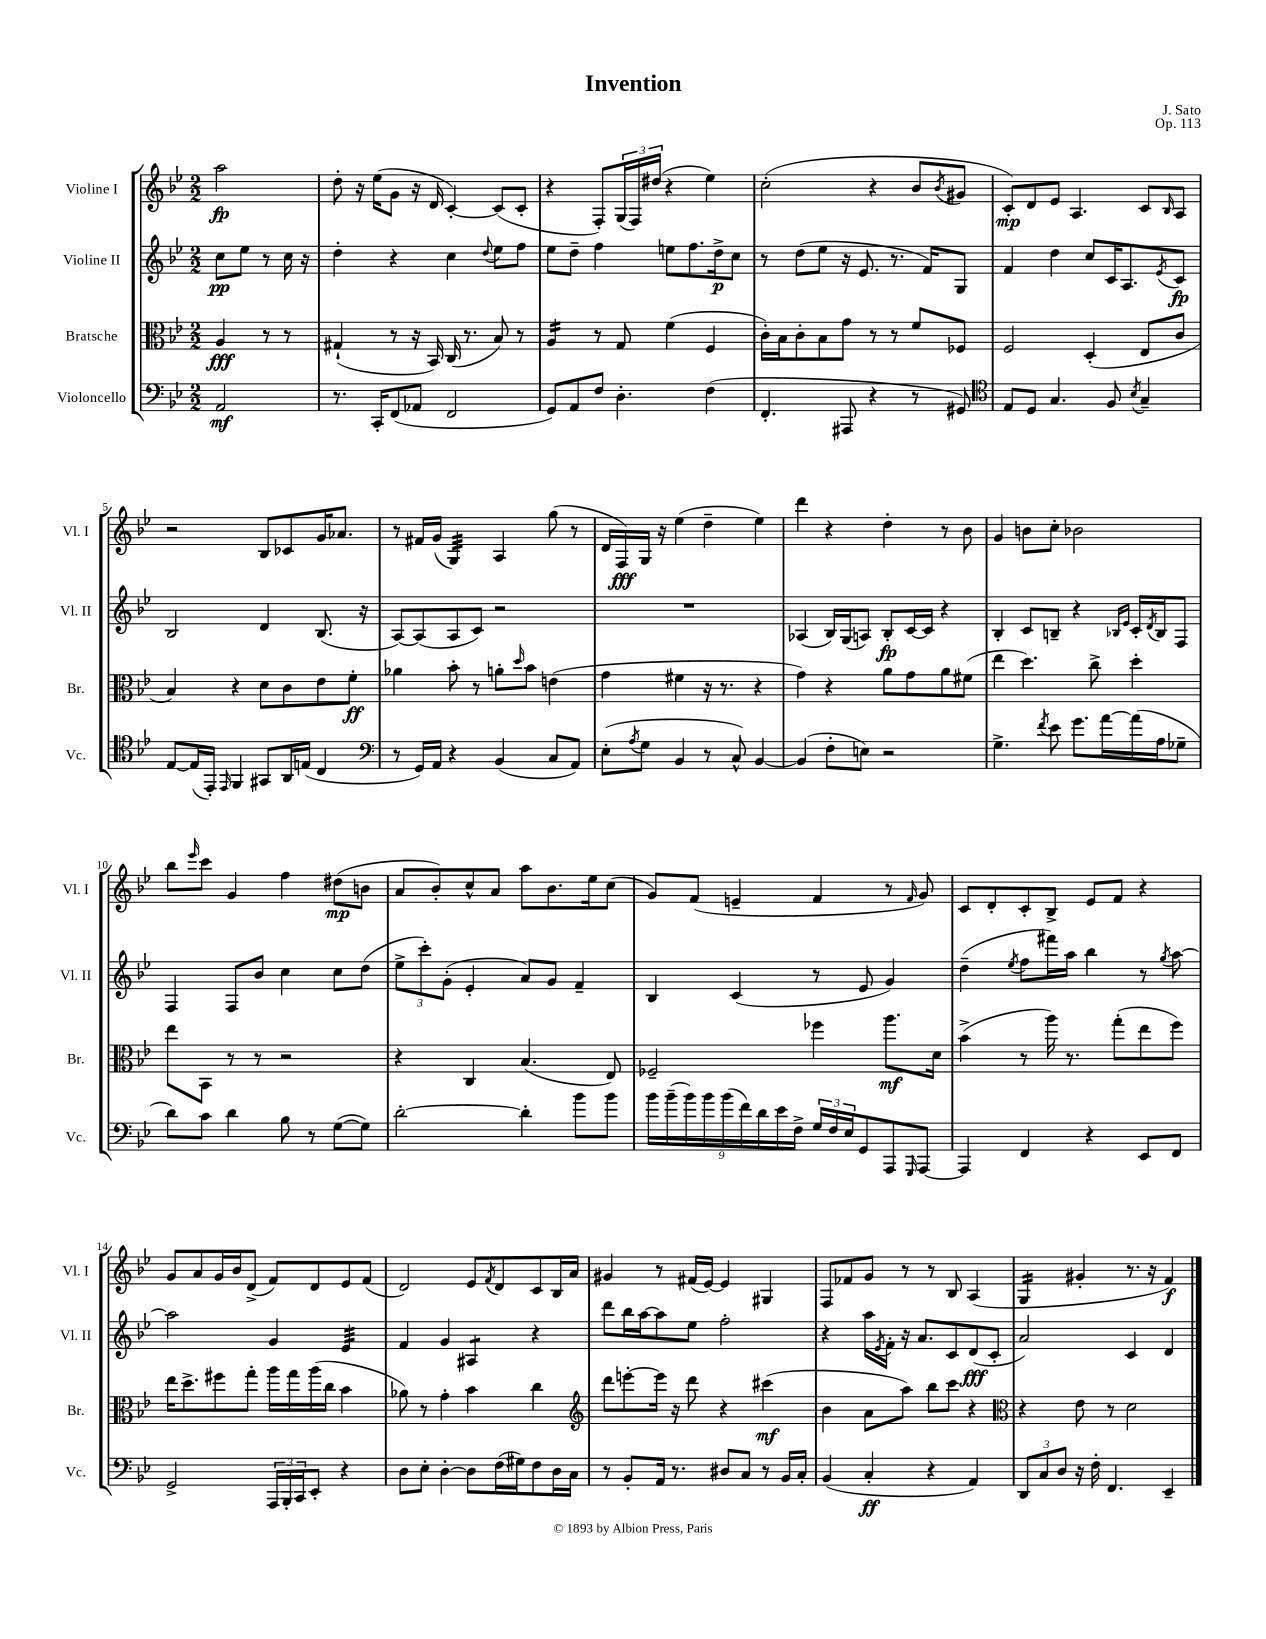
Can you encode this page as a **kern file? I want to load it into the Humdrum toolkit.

**kern	**kern	**kern	**kern
*staff4	*staff3	*staff2	*staff1
*clefF4	*clefC3	*clefG2	*clefG2
*k[b-e-]	*k[b-e-]	*k[b-e-]	*k[b-e-]
*M2/2	*M2/2	*M2/2	*M2/2
2AA/	4A/	8cc\L	2aa\
.	.	8ee-\J	.
.	8r	8r	.
.	8r	16cc\	.
.	.	16r	.
=	=	=	=
8.r	(4G#`/	4dd'\	8dd'\
.	.	.	16r
16CC'/LK	.	.	(16ee-\LK
(8FF/	8r	4r	8g\J
8AA-/J	16r	.	16r
.	16BB-/)	.	16d/
2FF/	(16C/	4cc\	[4c'/)
.	8.r	.	.
.	.	8qqdd/	.
.	8B-/)	8ee-\L	(8c/]L
.	8r	8ff\J	8c'/J
=	=	=	=
8GG/L)	4A/	8ee-\L	4r
8AA/	.	8dd~\J	.
8F/J	8r	4ff\	8F'/L)
4.D'\	8G/	.	(24G/L
.	.	.	24F/)
.	.	.	(24dd#/JJ
.	(4f\	8ee\L	4r
.	.	8.ff\	.
(4F\	4F/	.	4ee-\)
.	.	16dd^\k	.
.	.	8cc\J	.
=	=	=	=
4.FF'/	16c'\LL)	8r	(2cc'\
.	16B-\J	.	.
.	8c'\	(8dd\L	.
.	8B-\	8ee-\J	.
8AAA#/	8g\J	16r	.
.	.	8.e-/	.
4r	8r	.	4r
.	8r	8.r	.
8r	8f/L	.	8b-/L
.	.	16f/LK)	.
.	.	.	8qb-/
8GG#/)	8F-/J	8G/J	8g#/J
=	=	=	=
*clefC4	*	*	*
8E-/L	2F/	4f/	8c'/L)
8D/J	.	.	8d/
4.G/	.	4dd\	8e-/J
.	.	.	4.A/
.	(4D'/	8cc/L	.
8F/	.	16c/K	.
.	.	8.A/	.
8qB-/	.	.	.
4G~/	8E-/L	.	8c/L
.	.	8qe-/	16qqB-/
.	8c/J	8c/J	8A/J
=	=	=	=
[8E-/L	4B-/)	2B-/	2r
(16E-/]L	.	.	.
16EE-'/JJ)	.	.	.
16qqEE-/	.	.	.
4FF/	4r	.	.
8GG#/L	8d\L	4d/	8B-/L
16AA/L	8c\	.	8c-/
(16E/JJ	.	.	.
4C/	8e-\	(8.B-/	16g/K
.	.	.	8.a-/J
.	8f'\J	.	.
.	.	16r	.
=	=	=	=
*clefF4	*	*	*
8r	4a-\	[8A/L)	8r
16GG/LL)	.	(8A/]	16f#/LL
16AA/JJ	.	.	(16g/JJ
4r	8b-'\	8A/	4G/)
.	8r	8c/J)	.
(4BB-/	8a'\L	2r	4A/
.	16qqdd/	.	.
.	8b-\J	.	.
8C/L	(4e\	.	(8gg\
8AA/J)	.	.	8r
=	=	=	=
(8E-'\L	4g\	1r	16d/LL
.	.	.	16F/)
8qA/	.	.	.
8G\J	.	.	16G/JJ
.	.	.	16r
4BB-/	4f#\	.	(4ee-\
8r	16r	.	4dd~\
.	8.r	.	.
8C^^/)	.	.	.
[4BB-/	4r	.	4ee-\)
=	=	=	=
(4BB-/]	4g\)	(4A-/	4ddd\
8F'\L	4r	16B-/LL)	4r
.	.	(16G/J	.
8E\J)	.	8A/J)	.
2r	8a\L	8B-'/L	4dd'\
.	8g\	[16c/L	.
.	.	16c/]JJ	.
.	8a\	4r	8r
.	(8f#\J	.	8b-\
=	=	=	=
4.G^\	4ee-\	4B-'/	4g/
.	4.dd\)	8c/L	8b\L
8qf/	.	.	.
8e-\	.	8B~/J	8cc'\J
8.g\L	.	4r	2b-\
.	8cc^\	.	.
[16a\L	.	.	.
.	.	16qqB-/LL	.
.	.	16qqe-/JJ	.
(16a\]	4dd'\	16c'/LL	.
.	.	8qd/	.
16A\J	.	16B-/J	.
8G-~\J	.	8F/J	.
=	=	=	=
8d\L)	8ee-\L	4F/	8bb-\L
.	.	.	16qqeee-/
8c\J	8BB-\J	.	8ccc\J
4d\	8r	8F/L	4g/
.	8r	8b-/J	.
8B-\	2r	4cc\	4ff\
8r	.	.	.
([8G\L	.	8cc\L	(8dd#\L
8G\]J)	.	(8dd\J	8b\J
=	=	=	=
[2d'\	4r	12ee-^\L	8a/L
.	.	12ccc'\)	.
.	.	.	8b-'/)
.	.	(12g'\J	.
.	4C/	4e-'/	8cc^^/
.	.	.	8a/J
4d'\]	(4.B-/	8a/L)	8aa\L
.	.	8g/J	8.b-\
8b-\L	.	4f~/	.
.	.	.	16ee-\k
8b-\J	8E-/)	.	(8cc\J
=	=	=	=
18b-\LL	2F-~/	4B-/	8g/L)
(18b-~\	.	.	.
18b-\)	.	.	.
.	.	.	(8f/J
18b-\	.	.	.
(18b-\	.	.	.
.	.	(4c/	4e~/
18f\)	.	.	.
18d\	.	.	.
18e-\	.	.	.
18F^\JJ	.	.	.
24G/LL	4ff-\	8r	4f/
24F/	.	.	.
24E-/J	.	.	.
8GG/	.	8e-/	.
8AAA/	8.aa\L	4g/)	8r
16qqGGG/	.	.	16qqf/
[8AAA/J	.	.	8g/)
.	16d\Jk	.	.
=	=	=	=
4AAA/]	(4b-^\	(4dd~\	8c/L
.	.	.	8d'/
.	.	8qee-/	.
4FF/	8r	8ff\L	8c'/
.	16aa\)	16fff#\L)	8B-^/J
.	8.r	16aa\JJ	.
4r	.	4bb-\	8e-/L
.	(8gg'\L	.	8f/J
8EE-/L	8ee-\	8r	4r
.	.	8qgg/	.
8FF/J	8ff\J)	[8aa\	.
=	=	=	=
2GG^/	16ee-\LK	2aa\]	8g/L
.	8.dd^\	.	.
.	.	.	8a/
.	8ff#\	.	16g/L
.	.	.	16b-/J
.	8gg'\J	.	(8d^/J
24AAA/LL	16aa\LL	4g/	8f/L)
24BBB-'/	.	.	.
.	16gg\	.	.
24CC/J	.	.	.
8EE-'/J	(16aa\	.	8d/
.	16cc\JJ	.	.
4r	4b-\	4e-/	8e-/
.	.	.	(8f/J
=	=	=	=
8D\L	8a-\)	4f/	2d/)
8E-'\J	8r	.	.
[4D'\	4g'\	4g/	.
8D\]L	4b-\	4A#/	8e-/L
.	.	.	8qf/
(16F\L	.	.	8d/
16G#\J)	.	.	.
8F\	4cc\	4r	8c/
16D\L	.	.	16B-/L
16C\JJ	.	.	16a/JJ
=	=	=	=
*	*clefG2	*	*
8r	8ddd\L	8ddd\L	4g#/
8BB-'/L	[8eee'\	16bb-\L	.
.	.	[16aa\J	.
16AA/Jk	16eee\]Jk	8aa\]	8r
8.r	16r	.	.
.	8ddd\	8ee-\J	(16f#/LL
.	.	.	[16e-/JJ)
8D#/L	4r	2ff'\	4e-/]
8C/J	.	.	.
8r	(4ccc#\	.	4G#/
16BB-/LL	.	.	.
16C'/JJ	.	.	.
=	=	=	=
(4BB-/	4b-\	4r	8F/L
.	.	.	8f-/
4C'/	8a\L	16aa\LL	8g/J
.	.	8qe-/	.
.	.	16f'\JJ	.
.	8aa\J)	16r	8r
.	.	8.a/L	.
4r	8bb-\L	.	8r
.	8ccc\J	8c/	8B-/
4AA/)	4r	(8d/	(4A/
.	.	8c'/J	.
=	=	=	=
*	*clefC3	*	*
12DD/L	4r	2a/)	4G/
12C/	.	.	.
12D/J	.	.	.
16r	8e-\	.	4g#'/
16F'\	.	.	.
4.FF/	8r	.	.
.	2d\	4c/	8.r
.	.	.	16r
4EE-~/	.	4d/	4f/)
==	==	==	==
*-	*-	*-	*-
